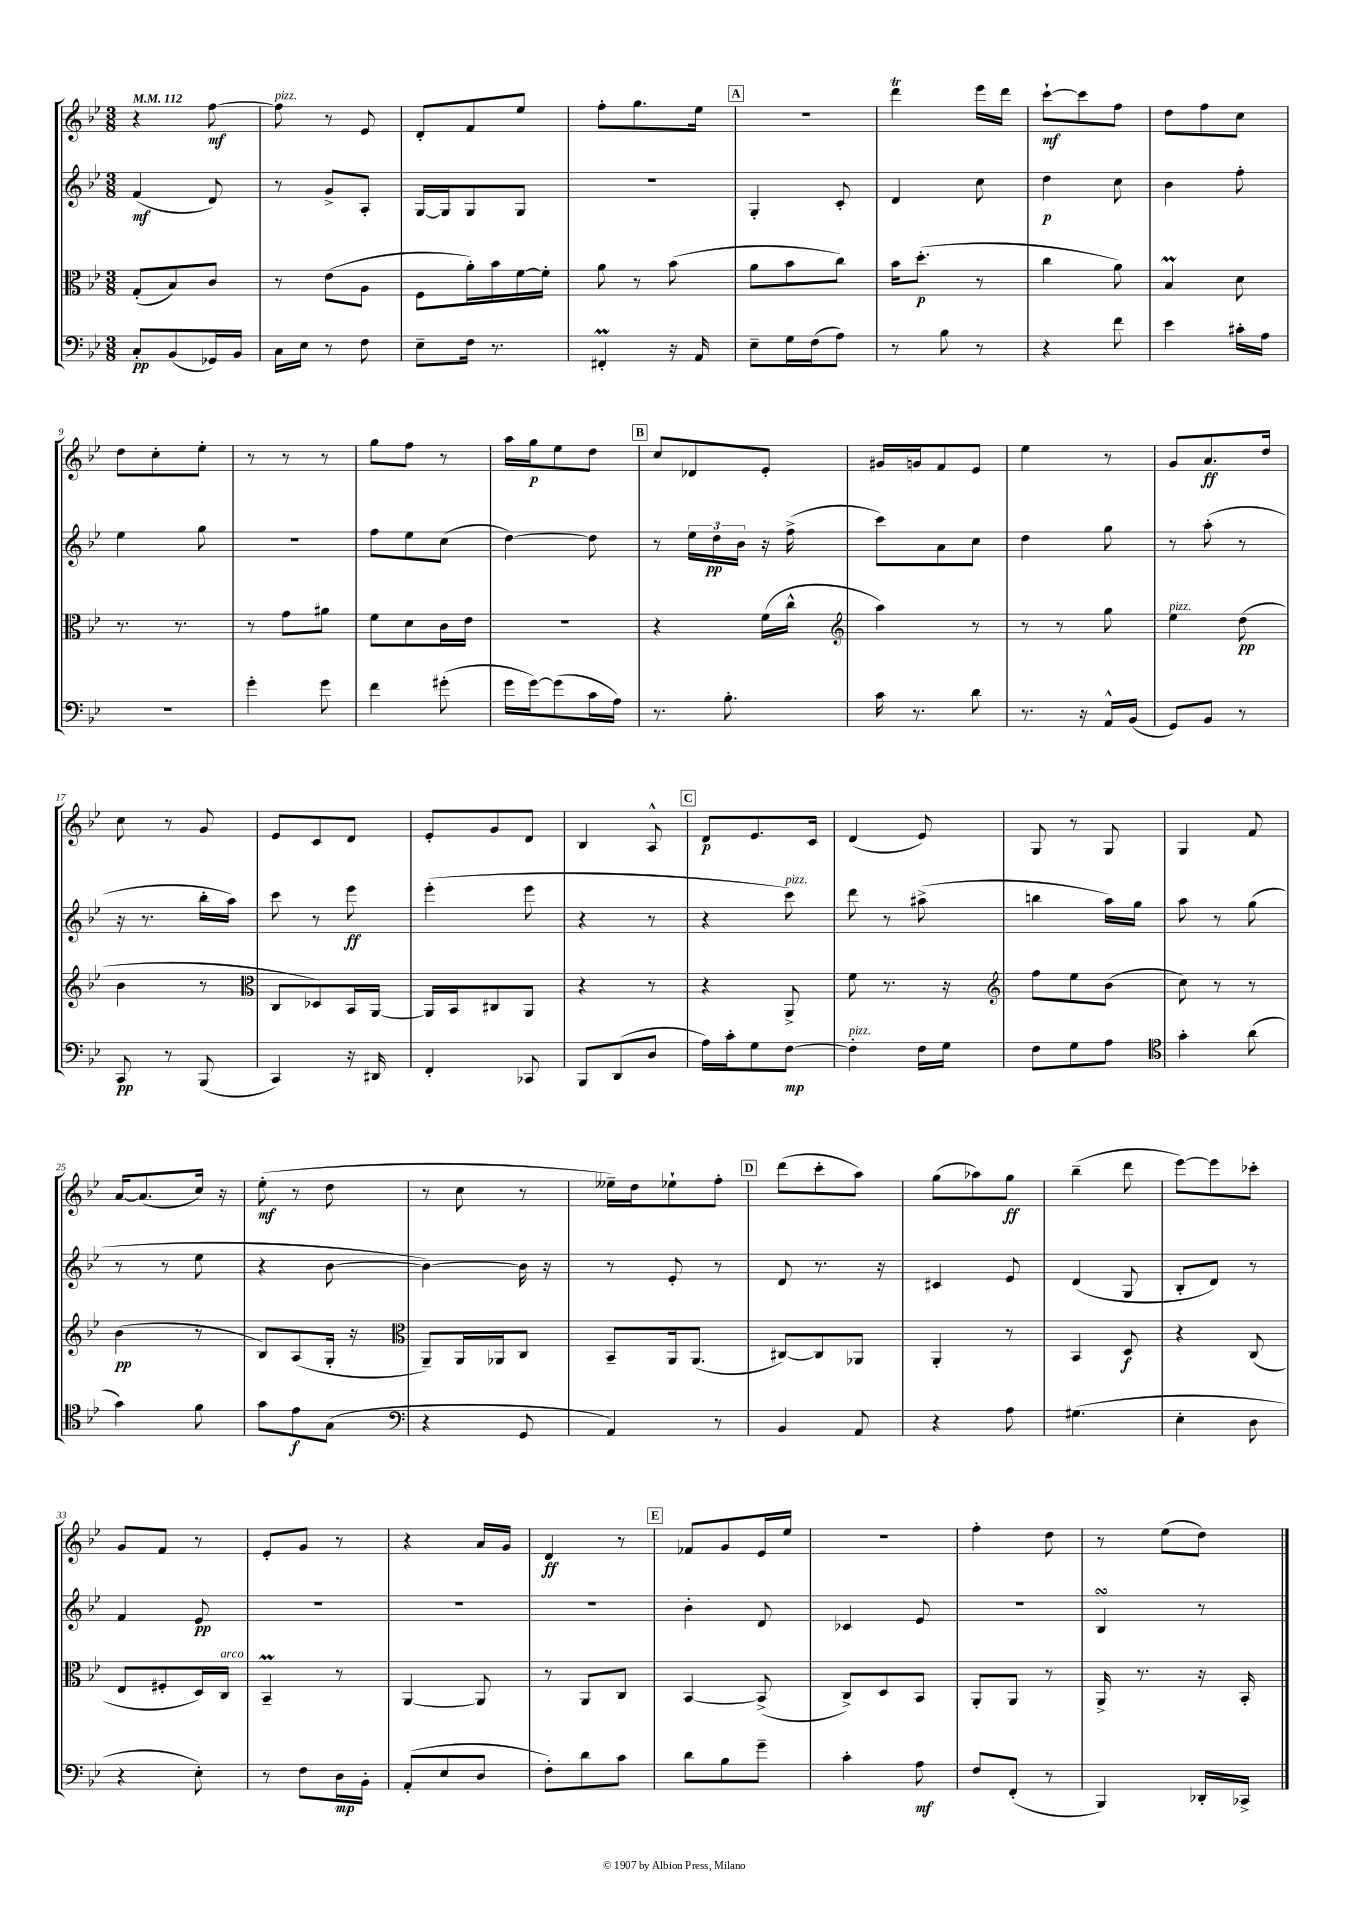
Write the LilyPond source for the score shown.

<<
\new StaffGroup <<
\new Staff = "s0" {
    \clef treble \key bes \major \numericTimeSignature \time 3/8 \tempo 4 = 112
    r4 f''8~\mf |
    f''8^\markup { \italic "pizz." } r8 ees'8 |
    d'8-. f'8 ees''8 |
    f''8-. g''8. ees''16 |
    \mark \markup { \box "A" } R4. |
    d'''4\trill ees'''16 d'''16 |
    c'''8~-!\mf c'''8 f''8 |
    d''8 f''8 c''8 |
    d''8 c''8-. ees''8-. |
    r8 r8 r8 |
    g''8 f''8 r8 |
    a''16 g''16\p ees''8 d''8 |
    \mark \markup { \box "B" } c''8 des'8 ees'8-. |
    gis'16 g'16 f'8 ees'8 |
    ees''4 r8 |
    g'8 a'8.\ff d''16 |
    c''8 r8 g'8 |
    ees'8 c'8 d'8 |
    ees'8-. g'8 d'8 |
    bes4 a8-^ |
    \mark \markup { \box "C" } d'8\p ees'8. c'16 |
    d'4( ees'8) |
    g8 r8 g8 |
    g4 f'8 |
    a'16~ a'8.( c''16) r16 |
    ees''8-.\mf( r8 d''8 |
    r8 c''8 r8 |
    eeses''16--) d''16 ees''8-! f''8-. |
    \mark \markup { \box "D" } d'''8( c'''8-. a''8) |
    g''8( aes''8) g''8\ff |
    bes''4--( d'''8 |
    ees'''8~) ees'''8 ces'''8-. |
    g'8 f'8 r8 |
    ees'8-. g'8 r8 |
    r4 a'16 g'16 |
    d'4\ff r8 |
    \mark \markup { \box "E" } fes'8 g'8 ees'16 ees''16 |
    R4. |
    f''4-. d''8 |
    r8 ees''8( d''8) \bar "|." |
}
\new Staff = "s1" {
    \clef treble \key bes \major \numericTimeSignature \time 3/8
    f'4\mf( d'8) |
    r8 g'8-> a8-. |
    g16~ g16 g8 g8 |
    R4. |
    \mark \markup { \box "A" } g4-. c'8-. |
    d'4 c''8 |
    d''4\p c''8 |
    bes'4 f''8-. |
    ees''4 g''8 |
    R4. |
    f''8 ees''8 c''8( |
    d''4~) d''8 |
    \mark \markup { \box "B" } r8 \tuplet 3/2 { ees''16 d''16\pp bes'16 } r16 f''16->( |
    c'''8) a'8 c''8 |
    d''4 g''8 |
    r8 a''8-.( r8 |
    r16 r8. bes''16-. a''16) |
    c'''8 r8 ees'''8\ff |
    ees'''4-.( ees'''8 |
    r4 r8 |
    \mark \markup { \box "C" } r4 c'''8^\markup { \italic "pizz." }) |
    d'''8 r8 ais''8->( |
    b''4 a''16) g''16 |
    a''8 r8 g''8( |
    r8 r8 ees''8 |
    r4 bes'8~ |
    bes'4~) bes'16 r16 |
    r8 ees'8-. r8 |
    \mark \markup { \box "D" } d'8 r8. r16 |
    cis'4 ees'8 |
    d'4( g8 |
    bes8-. d'8) r8 |
    f'4 ees'8\pp |
    R4. |
    R4. |
    R4. |
    \mark \markup { \box "E" } bes'4-. d'8 |
    ces'4 ees'8 |
    R4. |
    bes4\turn r8 \bar "|." |
}
\new Staff = "s2" {
    \clef alto \key bes \major \numericTimeSignature \time 3/8
    g8-.( bes8) c'8 |
    r8 ees'8( a8 |
    f8 a'16-.) bes'16 f'16~ f'16-. |
    a'8 r8 bes'8( |
    \mark \markup { \box "A" } a'8 bes'8 c''8) |
    bes'16 d''8.-.\p( r8 |
    c''4 a'8) |
    bes4\prall d'8 |
    r8. r8. |
    r8 g'8 ais'8 |
    f'8 d'8 c'16 ees'16 |
    R4. |
    \mark \markup { \box "B" } r4 f'16( c''16-^ |
    \clef treble a''4) r8 |
    r8 r8 g''8 |
    ees''4^\markup { \italic "pizz." } d''8\pp( |
    bes'4 r8 |
    \clef alto c8 des8) bes,16 a,16~ |
    a,16 bes,16 cis8 a,8 |
    r4 r8 |
    \mark \markup { \box "C" } r4 a,8-> |
    f'8 r8. r16 |
    \clef treble f''8 ees''8 bes'8( |
    c''8) r8 r8 |
    bes'4\pp( r8 |
    bes8) a8( g16-. r16 |
    \clef alto a,8--) a,16 aes,16 c8 |
    bes,8-- a,16 a,8.( |
    \mark \markup { \box "D" } cis8~) cis8 aes,8 |
    a,4-. r8 |
    bes,4 d8\f |
    r4 c8( |
    ees8 fis8-. d16) c16^\markup { \italic "arco" } |
    bes,4--\prall r8 |
    a,4~ a,8 |
    r8 a,8 c8 |
    \mark \markup { \box "E" } bes,4~ bes,8->( |
    c8->) d8 bes,8 |
    a,8-. a,8 r8 |
    a,16-> r8. r16 bes,16-. \bar "|." |
}
\new Staff = "s3" {
    \clef bass \key bes \major \numericTimeSignature \time 3/8
    c8-.\pp bes,8( ges,16) bes,16 |
    c16 ees16 r8 f8 |
    ees8-- f16 r8. |
    fis,4-.\prall r16 a,16 |
    \mark \markup { \box "A" } ees8-- g16 f16( a8) |
    r8 bes8 r8 |
    r4 f'8 |
    ees'4 cis'16-. a16 |
    R4. |
    g'4-. g'8 |
    f'4 gis'8-.( |
    g'16 g'16~) g'8( c'16 a16) |
    \mark \markup { \box "B" } r8. bes8.-. |
    c'16 r8. d'8 |
    r8. r16 a,16-^ bes,16( |
    g,8) bes,8 r8 |
    c,8\pp r8 bes,,8( |
    c,4) r16 dis,16 |
    f,4-. ces,8 |
    bes,,8 d,8( d8 |
    \mark \markup { \box "C" } a16) c'16-. g8 f8~\mp |
    f4-.^\markup { \italic "pizz." } f16 g16 |
    f8 g8 a8 |
    \clef tenor g'4-. a'8( |
    g'4) f'8 |
    g'8 ees'8\f g8( |
    \clef bass r4 g,8 |
    a,4) r8 |
    \mark \markup { \box "D" } bes,4 a,8 |
    r4 a8 |
    gis4.( |
    ees4-. d8 |
    r4 ees8-.) |
    r8 f8 d16\mp bes,16-. |
    a,8-.( ees8 d8 |
    f8-.) d'8 c'8 |
    \mark \markup { \box "E" } d'8 bes8 g'8-- |
    c'4-. a8\mf |
    f8 f,8-.( r8 |
    bes,,4) des,16-. ces,16-> \bar "|." |
}
>>
>>
